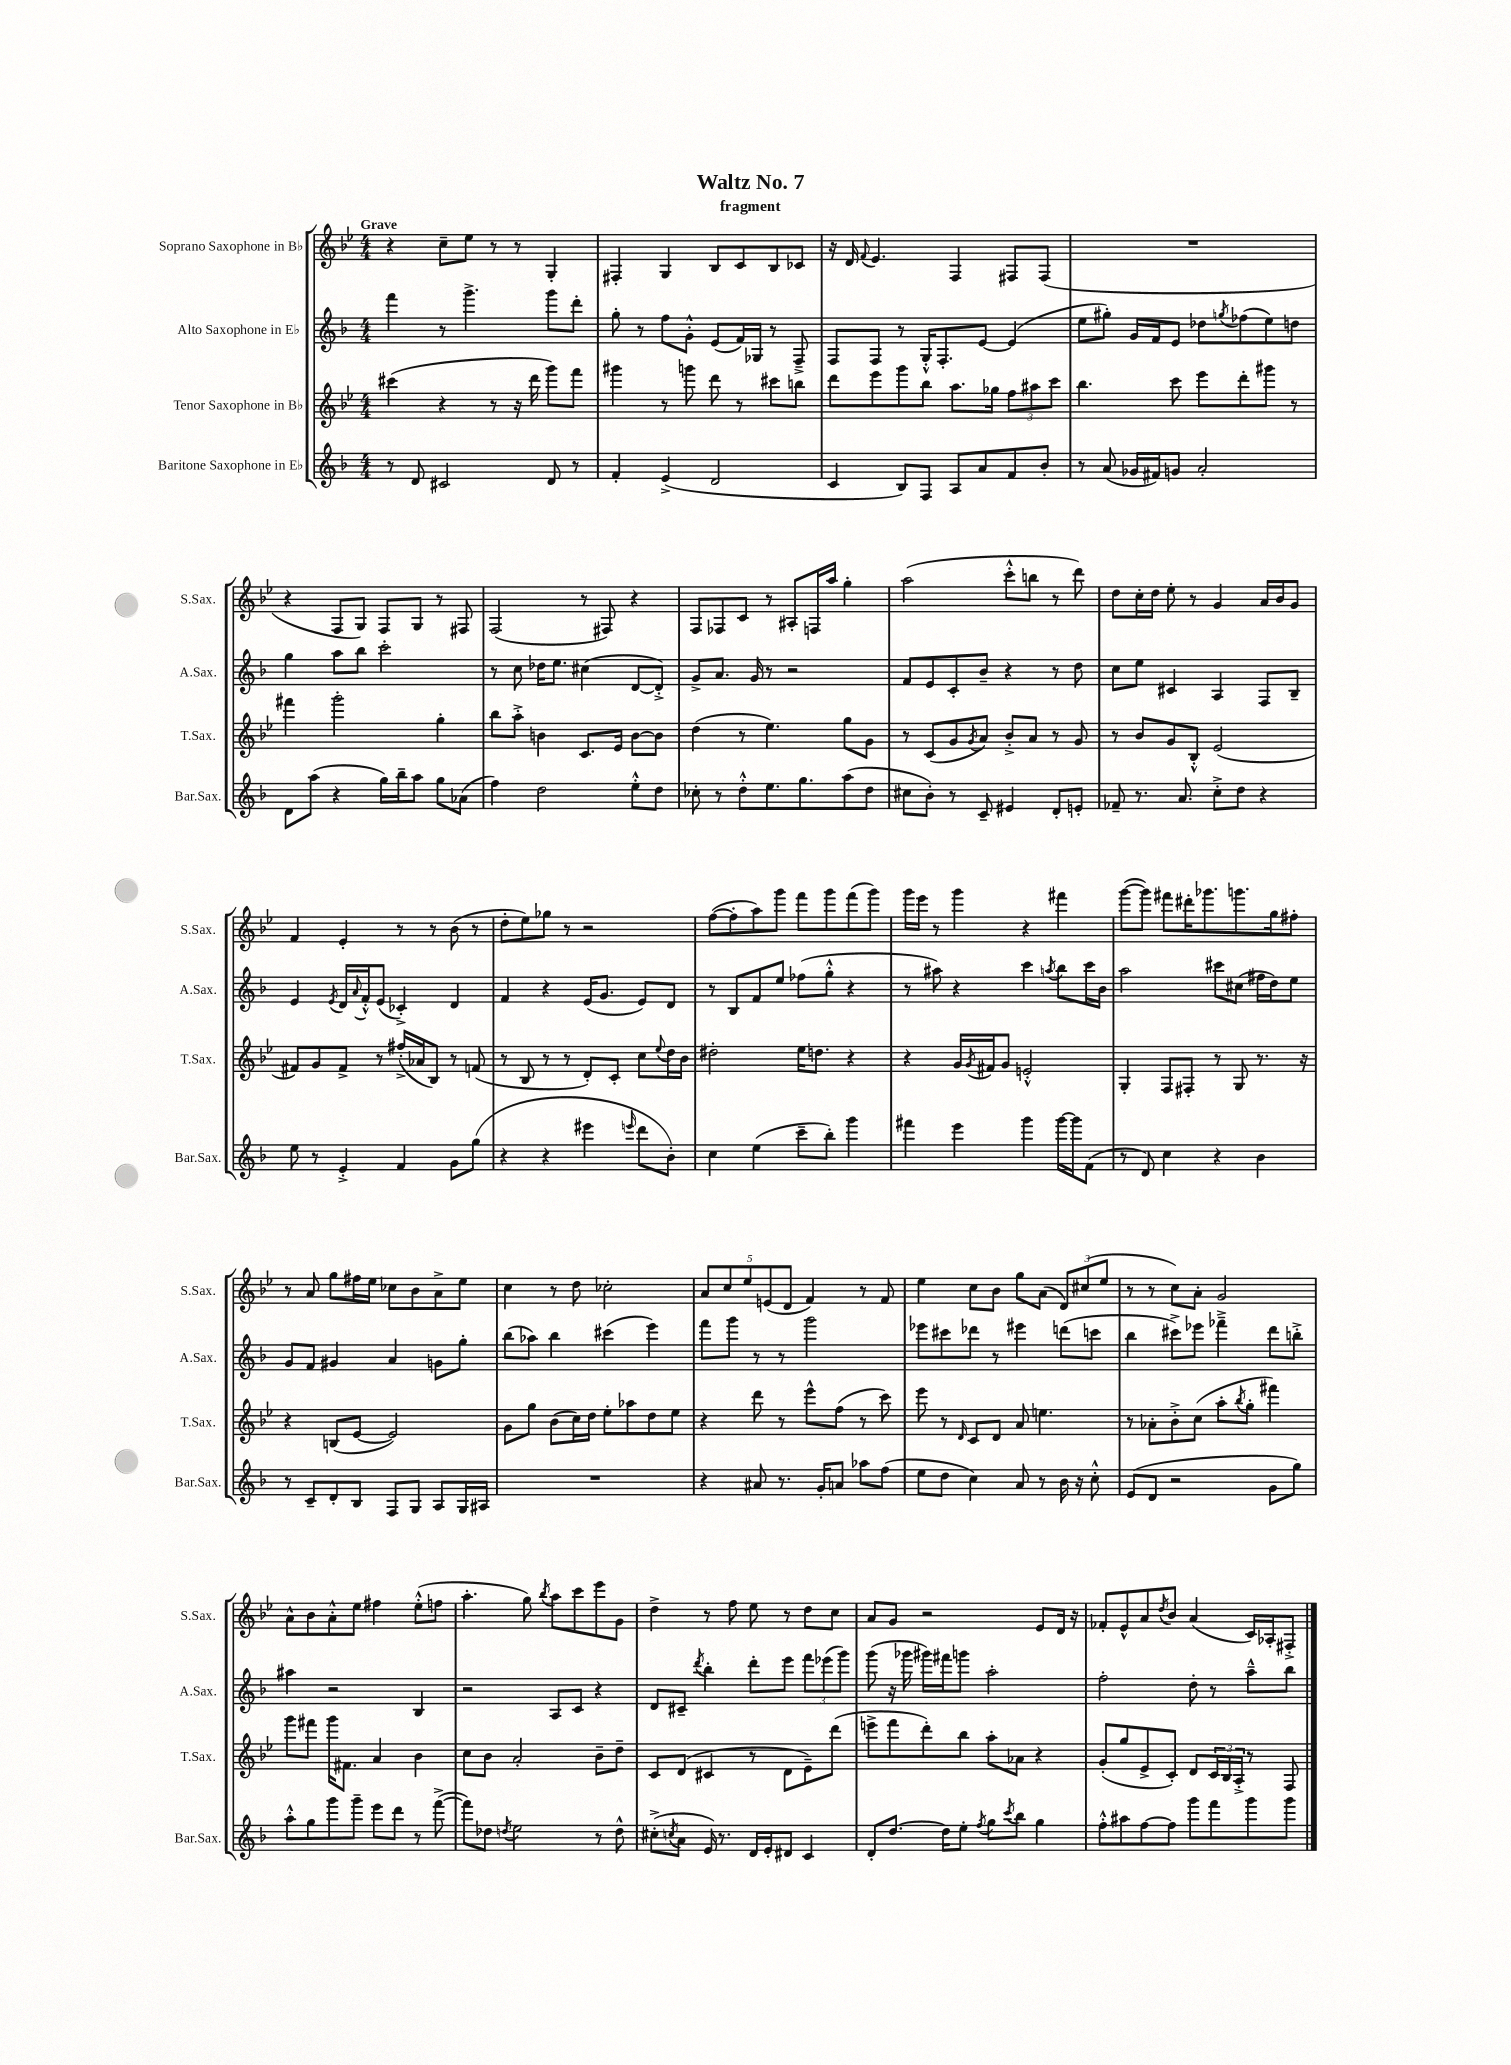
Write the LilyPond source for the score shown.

\header { title = "Waltz No. 7" subtitle = "fragment" }
<<
\new StaffGroup <<
\new Staff = "s0" \with { instrumentName = "Soprano Saxophone in Bb" shortInstrumentName = "S.Sax." } {
    \clef treble \key bes \major \numericTimeSignature \time 4/4 \tempo "Grave"
    r4 c''8-- ees''8 r8 r8 g4-. |
    fis4-. g4 bes8 c'8 bes8 ces'8 |
    r16 d'16 \appoggiatura { f'8 } ees'4. f4 fis8 fis8( |
    R1 |
    r4 f8 g8) f8 g8 r8 fis8 |
    f2( r8 fis8) r4 |
    f8 fes8 c'8 r8 ais8-. f16 a''16 g''4-. |
    a''2( c'''8-.-^ b''8 r8 d'''8) |
    d''8 c''16-. d''16 ees''8-. r8 g'4 a'16 bes'16 g'8 |
    f'4 ees'4-. r8 r8 bes'8( r8 |
    d''8-. ees''8) ges''8 r8 r2 |
    f''8~( f''8-. a''8) g'''8 f'''8 g'''8 f'''8( g'''8) |
    g'''16 ees'''16 r8 g'''4 r4 fis'''4 |
    g'''8~( g'''8) fis'''8 dis'''16-. ges'''8. g'''8. g''16 fis''8-. |
    r8 a'8 g''8 fis''16 ees''16 ces''8 bes'8 a'8-> ees''8 |
    c''4 r8 d''8 ces''2-. |
    \tuplet 5/4 { a'8 c''8 ees''8 e'8( d'8 } f'4) r8 f'8 |
    ees''4 c''8 bes'8 g''8 a'8( \tuplet 3/2 { d'8) cis''8( ees''8 } |
    r8 r8 c''8) a'8-. g'2 |
    a'8-^ bes'8 a'8-.-^ ees''8 fis''4 ees''8-.-^( f''8 |
    a''4.-. g''8) \acciaccatura { bes''8 } a''8 c'''8 ees'''8 g'8 |
    d''4-> r8 f''8 ees''8 r8 d''8 c''8 |
    a'8 g'8 r2 ees'8 d'16 r16 |
    fes'8-. ees'8-^ a'8 \acciaccatura { d''8 } bes'8 a'4( c'16) aes16-. fis8-.-> \bar "|." |
}
\new Staff = "s1" \with { instrumentName = "Alto Saxophone in Eb" shortInstrumentName = "A.Sax." } {
    \clef treble \key f \major \numericTimeSignature \time 4/4
    f'''4 r8 g'''4.-> g'''8 d'''8-. |
    g''8-. r8 f''8 g'8-.-^ e'8( f'16) ges16 r8 f8---> |
    f8 f8 r8 g16-.-^ f8.-. e'8~ e'4( |
    e''8 gis''8-.) g'16 f'16 e'8 des''8 \acciaccatura { g''8 } fes''8( e''8) d''8 |
    g''4 a''8 bes''8 c'''2-. |
    r8 c''8 des''16 e''8. cis''4( d'8~ d'8-.->) |
    g'8-> a'8. g'16 r8 r2 |
    f'8 e'8 c'8-. bes'8-- r4 r8 d''8 |
    c''8 e''8 cis'4 a4 f8 bes8-- |
    e'4 \acciaccatura { e'8 } d'16 \appoggiatura { a'8 } f'16-.-^ e'8( ces'4-.->) d'4 |
    f'4 r4 e'16( g'8. e'8) d'8 |
    r8 bes8 f'8 e''8 fes''8( g''8-.-^ r4 |
    r8 ais''8) r4 c'''4 \acciaccatura { a''8 } bes''8 c'''16 bes'16 |
    a''2 cis'''8 cis''8( fis''16 d''16) e''8 |
    g'8 f'8 gis'4 a'4 g'8 g''8-. |
    bes''8( aes''8) bes''4 cis'''4( e'''4) |
    f'''8 g'''8 r8 r8 g'''2 |
    ees'''8 cis'''8 des'''8 r8 eis'''4 d'''8( c'''8 |
    bes''4 cis'''8->) ees'''8 fes'''4---> d'''8 b''8-.-> |
    ais''4 r2 bes4 |
    r2 a8 c'8 r4 |
    d'8 cis'8-- \acciaccatura { d'''8 } bes''4-. d'''8-. e'''8 \tuplet 3/2 { f'''8 ees'''8( g'''8) } |
    g'''8( r16 ges'''16 gis'''16) fis'''16 g'''8 a''2-. |
    f''2-. d''8-. r8 a''8---^ bes''8 \bar "|." |
}
\new Staff = "s2" \with { instrumentName = "Tenor Saxophone in Bb" shortInstrumentName = "T.Sax." } {
    \clef treble \key bes \major \numericTimeSignature \time 4/4
    cis'''4( r4 r8 r16 d'''16 g'''8) f'''8 |
    gis'''4 r8 g'''8 d'''8 r8 cis'''8 b''8 |
    d'''8 ees'''8 g'''8 bes''8 a''8. ges''16 \tuplet 3/2 { f''8 ais''8 c'''8 } |
    bes''4. c'''8 ees'''8 d'''8-. gis'''8 r8 |
    fis'''4 g'''2-. g''4-. |
    bes''8 a''8-.-> b'4 c'8. ees'16 b'8~ b'8 |
    d''4( r8 ees''4.) g''8 g'8 |
    r8 c'8( g'8 \acciaccatura { g'8 } a'8) bes'8-.-> a'8 r8 g'8 |
    r8 bes'8 g'8 bes8-.-^ ees'2( |
    fis'8) g'8 fis'8-> r8 fis''16-.->( aes'16 bes8) r8 f'8( |
    r8 bes8 r8 r8 d'8-.) c'8-. c''8 \appoggiatura { ees''8 } d''16 bes'16 |
    dis''2-. ees''16 d''8. r4 |
    r4 g'16 \acciaccatura { g'8 } fis'16 g'8 e'2-.-^ |
    g4-. f8 fis8-. r8 g8 r8. r16 |
    r4 b8( ees'8~ ees'2) |
    g'8 g''8 bes'8( c''16) d''16 ees''8-. aes''8 d''8 ees''8 |
    r4 d'''8 r8 ees'''8-^ f''8( r8 c'''8) |
    ees'''8 r8 \grace { d'16 } c'8 d'8 a'8 e''4. |
    r8 aes'8-. bes'8-.-> c''8( a''8-. \acciaccatura { bes''8 } g''8-. fis'''4) |
    g'''8 fis'''8 g'''16 fis'8. a'4 bes'4 |
    c''8 bes'8 a'2-. bes'8-- d''8-- |
    c'8 d'8( cis'4 r8 d'8 ees'8--) d'''8( |
    e'''8-> f'''8 d'''8-.) bes''8 a''8-. aes'8 r4 |
    g'8-.( g''8 ees'8-> c'8-.) d'8 \tuplet 3/2 { c'16 bes16 a16-.-> } r8 f8 \bar "|." |
}
\new Staff = "s3" \with { instrumentName = "Baritone Saxophone in Eb" shortInstrumentName = "Bar.Sax." } {
    \clef treble \key f \major \numericTimeSignature \time 4/4
    r8 d'8 cis'2 d'8 r8 |
    f'4-. e'4->( d'2 |
    c'4 bes8) f8 a8 a'8 f'8 bes'8-. |
    r8 a'8( ges'16 fis'16) g'8 a'2-. |
    d'8 a''8( r4 g''16) bes''16-- a''8 g''8 aes'8( |
    f''4) d''2 e''8-.-^ d''8 |
    ces''8-. r8 d''8-.-^ e''8. g''8. a''8( d''8 |
    cis''8 bes'8-.) r8 c'8-- eis'4 d'8-. e'8-. |
    fes'8-- r8. a'8. c''8-.-> d''8 r4 |
    e''8 r8 e'4-.-> f'4 g'8 g''8( |
    r4 r4 eis'''4 \grace { e'''16 } d'''8 bes'8-.) |
    c''4 e''4( c'''8-- bes''8-.) g'''4 |
    fis'''4 e'''4 g'''4 g'''16~ g'''16 f'8( |
    r8 d'8) c''4 r4 bes'4 |
    r8 c'8-- d'8-. bes8 f8 g8 a8 g16 ais16 |
    R1 |
    r4 ais'8 r8. g'16-. a'8 aes''8 f''8( |
    e''8 d''8 c''4) a'8 r8 bes'16 r16 c''8-.-^ |
    e'8( d'8 r2 g'8 g''8) |
    a''8-.-^ g''8 g'''8 g'''8-- e'''8 d'''8 r8 f'''8~->( |
    f'''8) des''8 \acciaccatura { d''8 } e''2 r8 d''8-^ |
    cis''8-.->( \acciaccatura { c''8 } a'8 e'16) r8. d'16 e'16-. dis'8 c'4 |
    d'8-. d''8.~ d''16 e''8-. \acciaccatura { f''8 } g''8 \acciaccatura { c'''8 } bes''8 g''4 |
    f''8-.-^ ais''8 f''8~ f''8 g'''8 f'''8 g'''8 g'''8 \bar "|." |
}
>>
>>
\layout { \context { \Score \remove "Bar_number_engraver" } }
